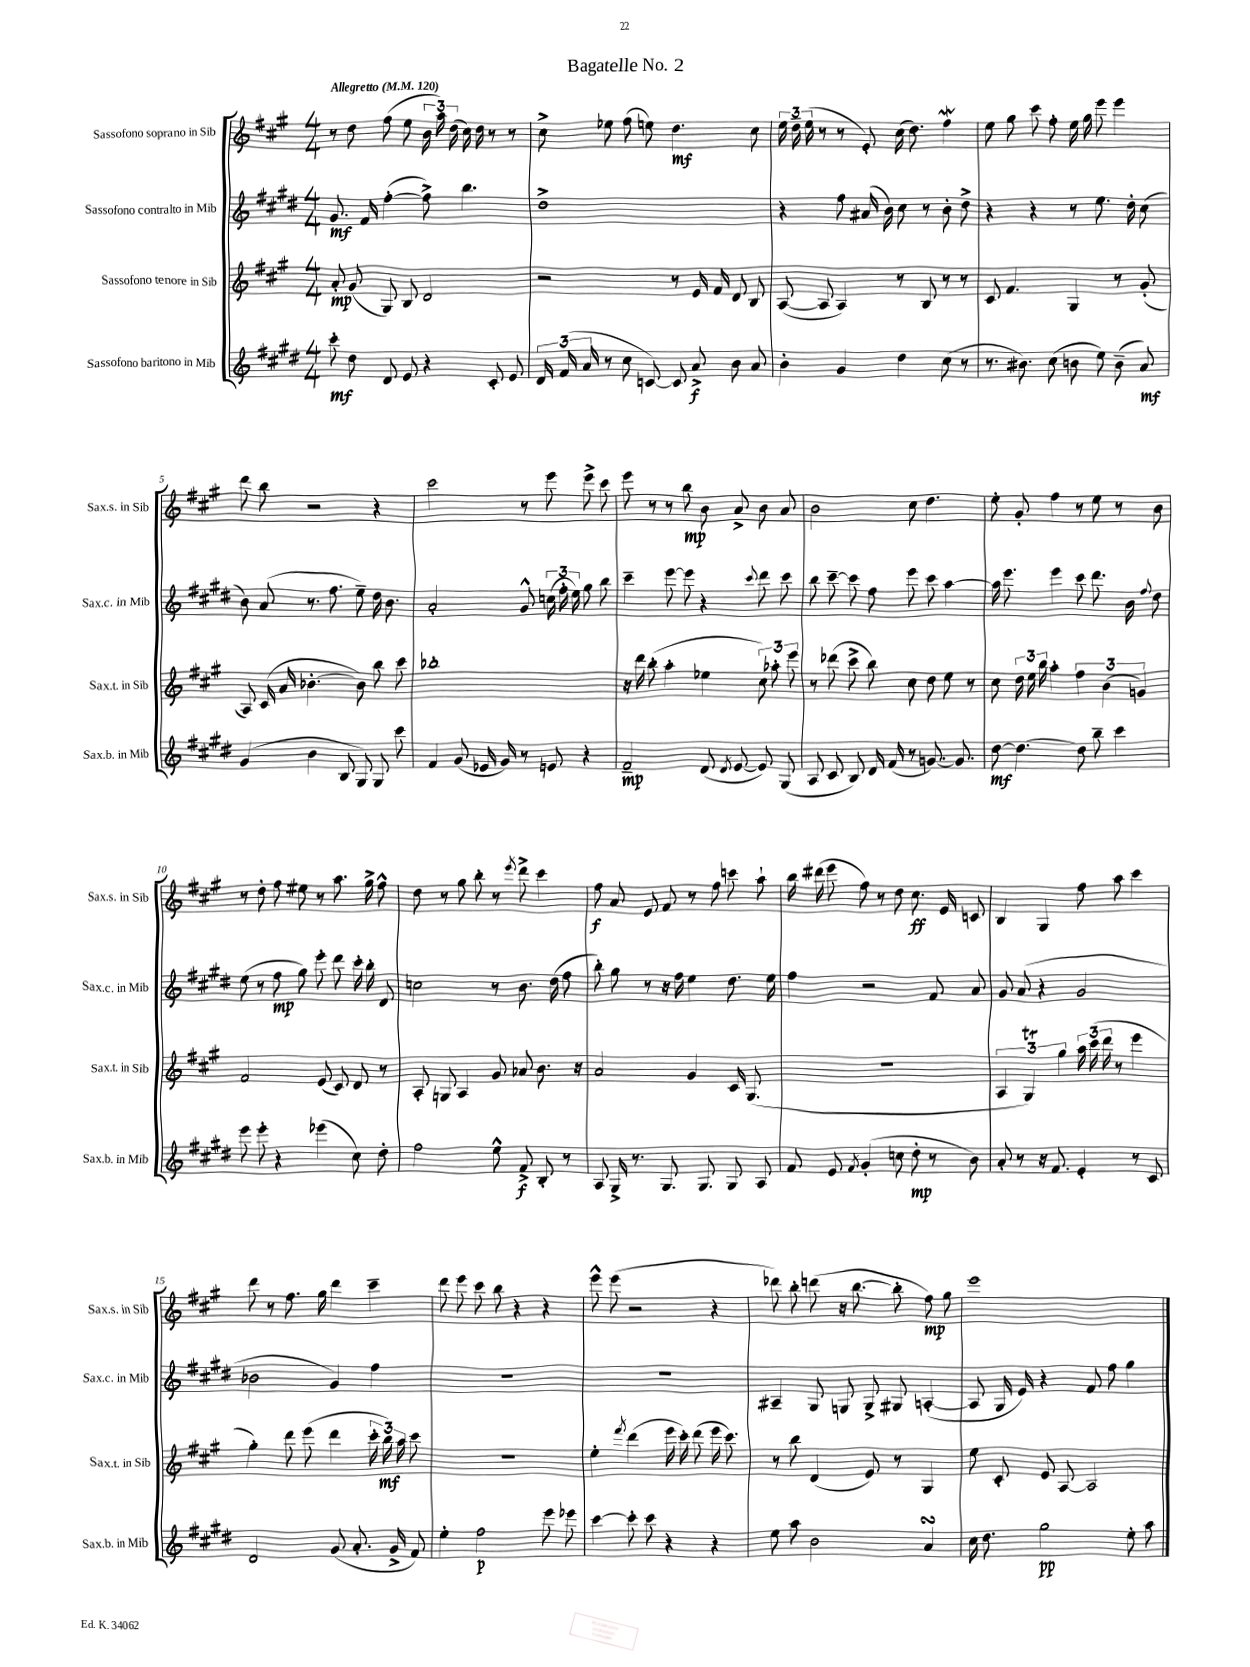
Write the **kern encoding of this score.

**kern	**kern	**kern	**kern
*staff4	*staff3	*staff2	*staff1
*clefG2	*clefG2	*clefG2	*clefG2
*k[f#c#g#d#]	*k[f#c#g#]	*k[f#c#g#d#]	*k[f#c#g#]
*M4/4	*M4/4	*M4/4	*M4/4
*MM120	*MM120	*MM120	*MM120
8ccc#'	8a'	8.g#	8r
8dd#	(8g#	.	8dd
.	.	16f#	.
8d#	8G#)	([4ff#'	(8ff#
8e	8B	.	8ee
4r	2d	8ff#^])	24b
.	.	.	24aa)
.	.	.	(24dd
.	.	4.bb	16cc#)
.	.	.	16dd
8c#'	.	.	8r
8e	.	.	8r
=	=	=	=
24d#	2r	1dd#^	8cc#^
(24f#	.	.	.
24a	.	.	.
8r	.	.	8ee-
8cc#	.	.	(8ff#
[8c)	.	.	8ee)
8c]	8r	.	4.dd
8a^	16e	.	.
.	16f#	.	.
8b	8d	.	.
8a	8B	.	8cc#
=	=	=	=
4b'	([8A	4r	24ee
.	.	.	24dd~
.	.	.	(24ee
.	8A]	.	8r
4g#	4A)	8ff#	8r
.	.	(16a#	8e')
.	.	16b)	.
4dd#	8r	8cc#	(16cc#
.	.	.	8.dd)
.	8B	8r	.
(8cc#	8r	8b'	4ff#
8r	8r	8dd#^	.
=	=	=	=
8.r	8c#	4r	8ee
.	4.f#	.	8gg#
8.b#)	.	.	.
.	.	4r	8ccc#
(8cc#	.	.	8ff#'
8b	4G#	8r	16ee
.	.	.	16gg#
8ee)	.	8.ee	8eee
(8b~	8r	.	4eee
.	.	16dd#'	.
8a)	(8g#'	(8cc#	.
=	=	=	=
(4g#	8A)	8b)	8ddd
.	(16c#	(8a	8bb
.	16a	.	.
4b	[4.b-'	8.r	2r
.	.	8.ff#	.
8B	.	.	.
8G#)	8b-])	8ee~)	.
8G#	8bb	16dd#	4r
.	.	8.b	.
8ccc#	8ccc#	.	.
=	=	=	=
4f#	1bb-'	2a'	2ccc#
(8g#	.	.	.
16e-	.	.	.
16g#)	.	.	.
8r	.	8g#^^	8r
8e	.	(24cc	8eee
.	.	24ff#'	.
.	.	24ee)	.
4r	.	8gg#	8eee^
.	.	8bb	8ccc#
=	=	=	=
2f#~	16r	4ccc#~	8eee
.	16ddd	.	.
.	(8bb'	.	8r
.	4aa'	[8eee	8r
.	.	8eee]	8bb
(8d#	4ee-	4r	8b
8qd#	.	.	.
[8e	.	.	8a^
.	.	8qqccc#	.
8e])	12cc#)	8ddd#	8b
.	12aa-'	.	.
(8G#	.	8ccc#	8a
.	12eee	.	.
=	=	=	=
8A	8r	8bb	2b
8c#	(8ddd-	[8ccc#~	.
8B)	8ccc#^	8ccc#]	.
16d#	8bb)	8ff#	.
(16f#	.	.	.
8r	8cc#	8eee	8cc#
[8.g)	8dd	8ccc#	4.dd
.	8ee	[4aa	.
8.g]	.	.	.
.	8r	.	.
=	=	=	=
[8dd#	8cc#	16aa]	8ee'
.	.	8.eee	.
4.dd#_	24dd	.	8g#'
.	24ee	.	.
.	24bb	.	.
.	4aa'	4eee	4ff#
8dd#]	6ff#	8ccc#	8r
8bb~	.	8.ddd#	8ee
.	(6b	.	.
4ccc#	.	.	8r
.	.	16b	.
.	6g)	.	.
.	.	8qqff#	.
.	.	8dd#	8b
=	=	=	=
8eee	2f#	(8ee	8r
8eee'	.	8r	8dd'
4r	.	8ff#	8ff#
.	.	8gg#)	8ee#
(4eee-	(8e	8eee'	8r
.	8c#)	8ddd#	8.aa
8cc#)	8d	16ccc#'	.
.	.	16bb'	16gg#^
8dd#'	8r	8d#	8ff#^^
=	=	=	=
2ff#	8A'	2cc	8dd
.	8G	.	8r
.	4A	.	8gg#
.	.	.	8bb'
8ee^^	8g#	8r	8r
.	.	.	8qeee
8f#^	8a-	8.b	8ddd^
8B'	8.b	.	4ccc#
.	.	(16dd#	.
8r	.	8ff#	.
.	16r	.	.
=	=	=	=
8A	2a	8bb')	8ff#
16G#^	.	8gg#	8a
8.r	.	.	.
.	.	8r	8e
8.G#	.	16r	8f#
.	.	16ff#	.
.	4g#	4ee	8r
8.G#	.	.	.
.	.	.	8ff#
8G#	16c#	8.dd#	8ccc
.	(8.G#	.	.
8A	.	.	8aa`
.	.	16ee	.
=	=	=	=
8f#	1r	4ff#	16bb
.	.	.	(16ddd#
8e	.	.	8eee
8qf#	.	.	.
(4g#'	.	2r	8ff#)
.	.	.	8r
8cc	.	.	8dd
8dd#'	.	.	8.cc#
8r	.	8f#	.
.	.	.	16e
8b)	.	8a	8c
=	=	=	=
8a'	6A	8g#	4B
8r	.	(8a	.
.	6G#)	.	.
16r	.	4r	4G#
8.f#	.	.	.
.	6gg#	.	.
4e'	24aa	2g#	8ff#
.	(24ccc#	.	.
.	24ddd	.	.
.	8r	.	8aa
8r	4eee	.	4ccc#
8c#	.	.	.
=	=	=	=
2d#	4gg#')	2b-	8ddd
.	.	.	8r
.	8ddd	.	8.ff#
.	(8eee	.	.
.	.	.	16gg#
(8g#	4ddd	4g#)	4ddd
8.a'	.	.	.
.	24ccc#'	4ff#	4ccc#~
.	24bb)	.	.
16g#^	.	.	.
.	24aa	.	.
8f#)	8ccc#	.	.
=	=	=	=
4ee'	1r	1r	8ddd
.	.	.	8eee
2ff#	.	.	8ccc#
.	.	.	8bb
.	.	.	4r
8eee	.	.	4r
8eee-	.	.	.
=	=	=	=
[4ccc#	4ee'	1r	8eee^^
.	.	.	(8eee
.	8qfff#	.	.
8ccc#']	(4ddd	.	2r
8ccc#	.	.	.
4r	16eee	.	.
.	16ccc#')	.	.
.	(8ddd	.	.
4r	16eee	.	4r
.	8.ccc#)	.	.
=	=	=	=
8ee	8r	4A#~	8ddd-)
8aa	8bb	.	8bb'
2b	(4d	8G#	(8ddd
.	.	8G	16r
.	.	.	[8.bb
.	8e)	8G^	.
.	8r	8G#	8bb']
4a	4G#	([4A'	8ff#)
.	.	.	8gg#
=	=	=	=
16cc#	8ee	8A]	1eee
8.dd#	.	.	.
.	8c#'	16G#	.
.	.	16e)	.
2gg#	8e	4r	.
.	[8A	.	.
.	2A]	8f#	.
.	.	8ff#	.
8ee'	.	4gg#	.
8aa	.	.	.
==	==	==	==
*-	*-	*-	*-
